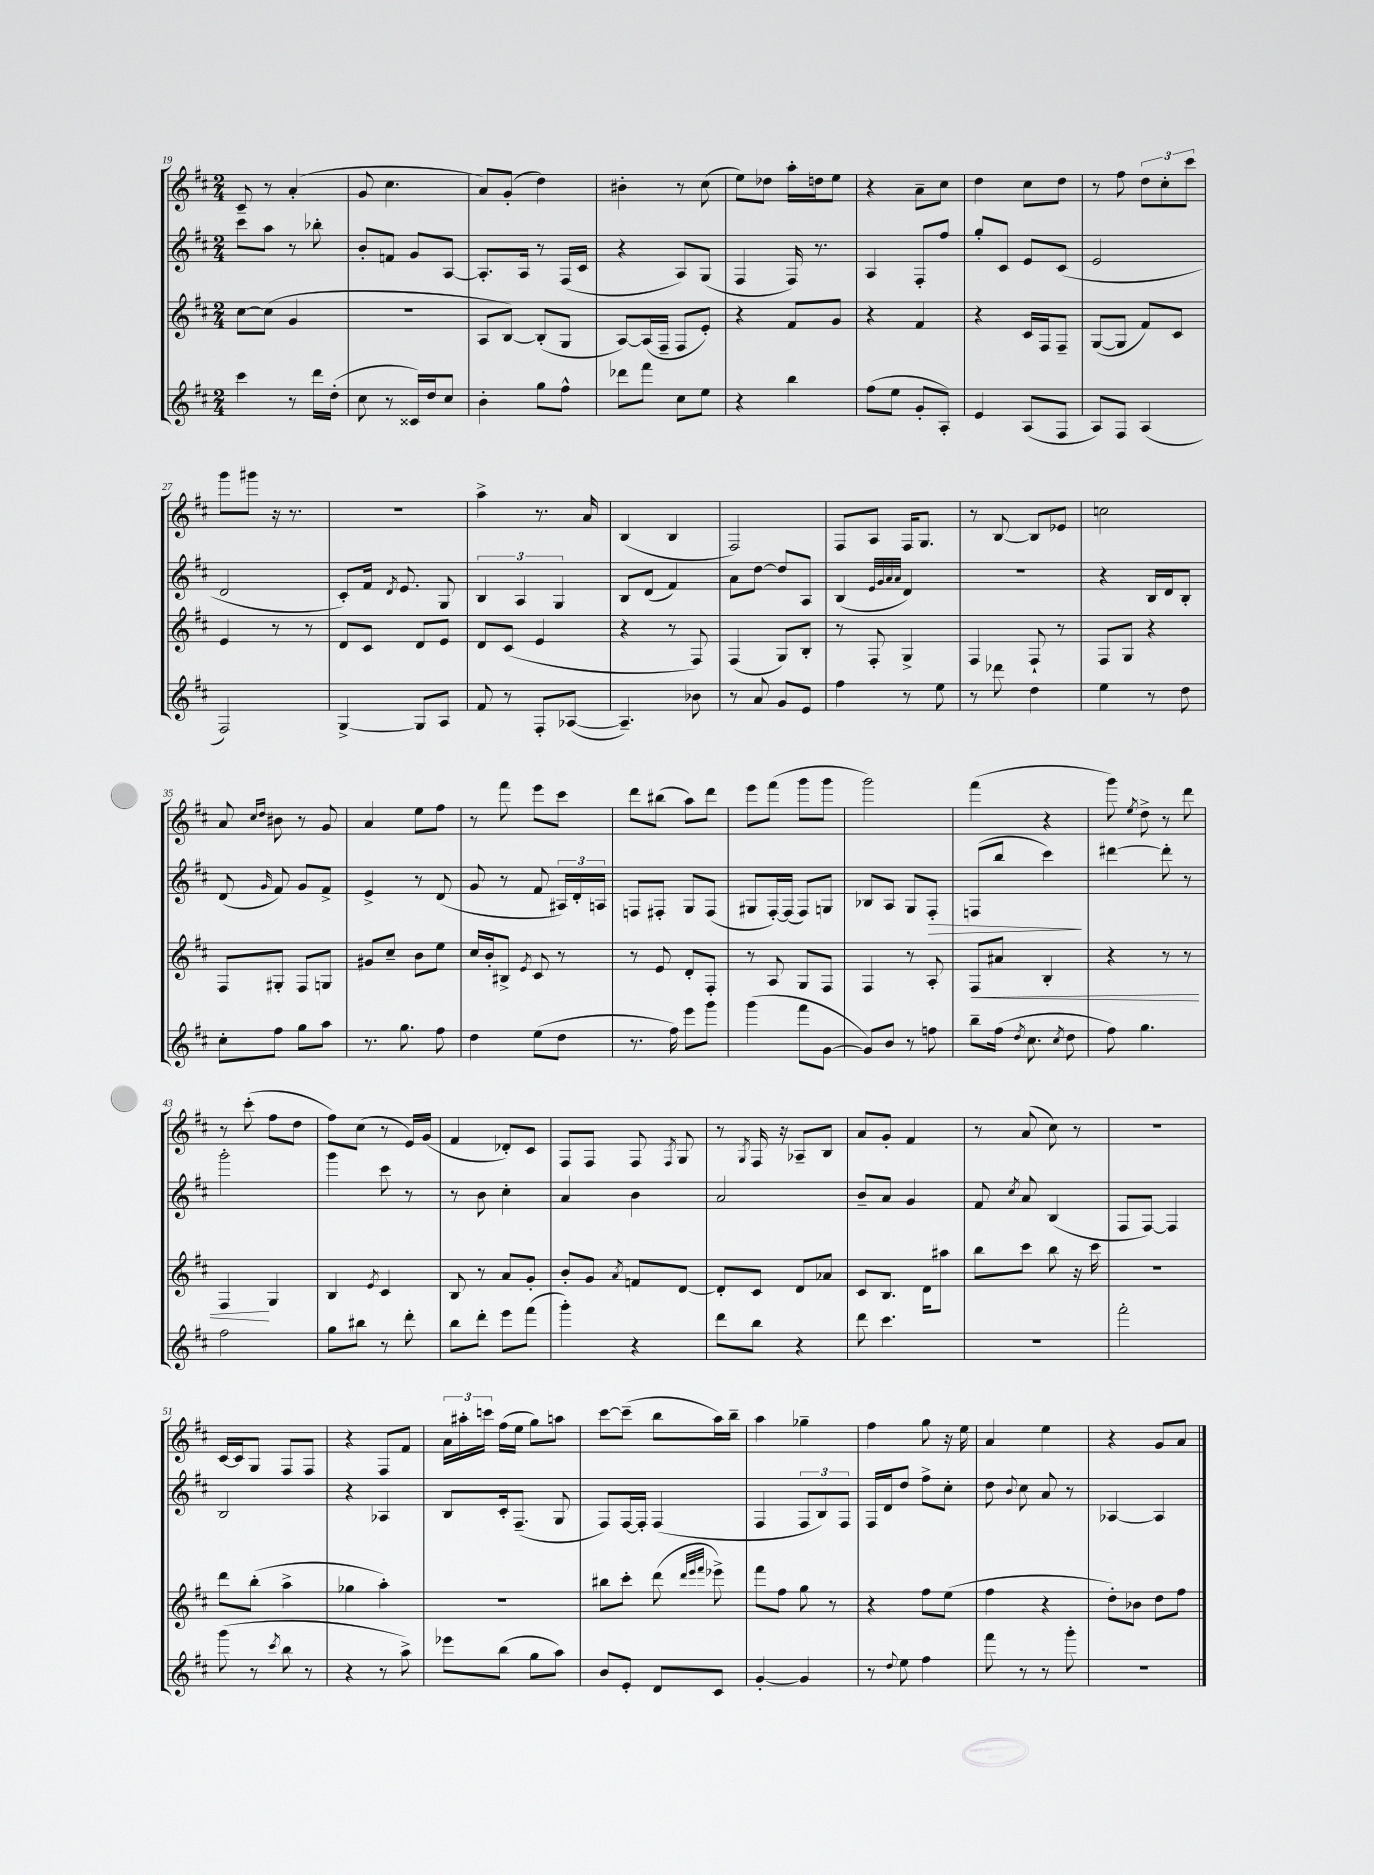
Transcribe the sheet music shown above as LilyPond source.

<<
\new StaffGroup <<
\new Staff = "s0" {
    \clef treble \key d \major \numericTimeSignature \time 2/4
    \autoBeamOff cis'8-- r8 a'4-.( |
    g'8 cis''4. |
    a'8[) g'8]-.( d''4) |
    bis'4-. r8 cis''8( |
    e''8[) des''8] a''16[-. d''16 e''8] |
    r4 a'8[-- cis''8] |
    d''4 cis''8[ d''8] |
    r8 fis''8 \tuplet 3/2 { d''8[ cis''8-. cis'''8] } |
    g'''8[ gis'''8] r16 r8. |
    r2 |
    a''4-> r8. a'16 |
    b4( b4 |
    fis2) |
    fis8[ a8] fis16[ g8.] |
    r8 b8~ b8[ ees'8] |
    c''2 |
    a'8 \grace { cis''16[ d''16] } bis'8 r8 g'8 |
    a'4 e''8[ fis''8] |
    r8 fis'''8 e'''8[ cis'''8] |
    d'''8[ bis''8]( a''8[) d'''8] |
    e'''8[ fis'''8]( g'''8[ g'''8] |
    g'''2) |
    fis'''4( r4 |
    g'''8) \acciaccatura { e''8 } d''8-> r8 d'''8 |
    r8 cis'''8-.( fis''8[ d''8] |
    fis''8[) cis''8]( r8 e'16[) g'16]( |
    fis'4 des'8[-.) cis'8] |
    fis8[ fis8] fis8 \acciaccatura { fis8 } g8 |
    r8 \acciaccatura { g8 } fis16 r16 aes8[-- b8] |
    a'8[ g'8]-. fis'4 |
    r8 a'8( cis''8) r8 |
    r2 |
    cis'16[~ cis'16 g8] fis8[ fis8] |
    r4 fis8[ fis'8] |
    \tuplet 3/2 { a'16[ ais''16-. c'''16] } fis''16[( e''16] g''8[) a''8] |
    cis'''8[~ cis'''8]--( b''8[ a''16) b''16]-- |
    a''4 ges''4-- |
    fis''4 g''8 r16 e''16 |
    a'4 e''4 |
    r4 g'8[ a'8] \bar "|." |
}
\new Staff = "s1" {
    \clef treble \key d \major \numericTimeSignature \time 2/4
    \autoBeamOff cis'''8[ a''8] r8 bes''8-. |
    b'8[-. f'8] g'8[ a8]~ |
    a8.[-. a16] r8 fis16[( cis'16] |
    r4 a8[) g8]( |
    fis4 fis16) r8. |
    a4 fis8[-. fis''8] |
    g''8[-. cis'8] e'8[ cis'8]( |
    e'2 |
    d'2 |
    cis'8[-.) fis'16] \acciaccatura { d'8 } e'8. g8 |
    \tuplet 3/2 { b4 a4 g4 } |
    b8[ d'8]( fis'4) |
    a'8[ d''8]~ d''8[ a8] |
    b4( \grace { e'32[ g'32 a'32 a'32] } d'4) |
    R2 |
    r4 b16[ d'16 b8]-. |
    d'8( \grace { g'16 } fis'8) g'8[ fis'8]-> |
    e'4-> r8 d'8( |
    g'8 r8 fis'8 \tuplet 3/2 { ais16[) d'16-. a16] } |
    f8[ fis8]-. g8[ fis8]( |
    gis8[ fis16~-.) fis16]( fis8[) g8] |
    bes8[ a8] g8[ fis8]-.\> |
    f8[( b''8] cis'''4\!) |
    dis'''4~ dis'''8-. r8 |
    g'''2-. |
    g'''4 cis'''8 r8 |
    r8 b'8 cis''4-. |
    a'4 b'4 |
    a'2 |
    b'8[-- a'8] g'4 |
    fis'8 \acciaccatura { cis''8 } a'8 b4( |
    fis8[ fis8]~) fis4 |
    b2 |
    r4 aes4 |
    b8[ cis'16-. fis8.]--( g8 |
    fis8[) fis16~ fis16]-. fis4( |
    fis4 \tuplet 3/2 { fis8[ b8) fis8] } |
    fis16[ d'16 d''8] fis''8[-> cis''8]-. |
    d''8 \appoggiatura { b'8 } cis''8 a'8 r8 |
    aes4~ aes4 \bar "|." |
}
\new Staff = "s2" {
    \clef treble \key d \major \numericTimeSignature \time 2/4
    \autoBeamOff cis''8[~ cis''8]( g'4 |
    r2 |
    a8[ b8]~) b8[-.( g8] |
    a8[~) a16( fis16]-- fis8[ e'8]-.) |
    r4 fis'8[ g'8] |
    r4 fis'4 |
    r4 cis'16[ fis16 fis8]-- |
    g8[~( g8] fis'8[) cis'8] |
    e'4 r8 r8 |
    d'8[ cis'8] d'8[ e'8] |
    d'8[ cis'8]( e'4 |
    r4 r8 fis8) |
    fis4( g8[) b8]-. |
    r8 fis8-. g4-> |
    fis4 fis8-! r8 |
    fis8[ g8] r4 |
    fis8[ gis8]-. fis8[ g8] |
    gis'8[ cis''8]-- b'8[ e''8] |
    cis''16[ b'16-. bis8]-> \acciaccatura { e'8 } cis'8 r8 |
    r8 e'8 d'8[-. fis8]-. |
    r8 a8 g8[ fis8] |
    fis4 r8 a8-. |
    fis8[\< ais'8] b4-. |
    r4 r8 r8 |
    fis4\! g4 |
    b4 \acciaccatura { e'8 } cis'4 |
    b8 r8 a'8[ g'8]-. |
    b'8[-. g'8] \acciaccatura { a'8 } f'8[ d'8]~ |
    d'8[-. cis'8] d'8[ aes'8] |
    cis'8[ b8.] d'16[ ais''8] |
    b''8[ cis'''8] b''8 r16 cis'''16 |
    R2 |
    d'''8[ b''8]-.( a''4-> |
    ges''4 a''4-.) |
    R2 |
    bis''8[ cis'''8]-. d'''8( \grace { d'''32[ e'''32 fis'''32] } ees'''8->) |
    fis'''8[ fis''8] g''8 r8 |
    r4 fis''8[ e''8]( |
    fis''4 r4 |
    d''8[-.) bes'8] d''8[ fis''8] \bar "|." |
}
\new Staff = "s3" {
    \clef treble \key d \major \numericTimeSignature \time 2/4
    \autoBeamOff cis'''4 r8 d'''16[ d''16]-.( |
    cis''8 r8 cisis'16[) d''16 cis''8] |
    b'4-. g''8[ fis''8]-^ |
    des'''8[ fis'''8] cis''8[ e''8] |
    r4 b''4 |
    fis''8[( e''8] g'8[-. a8]-.) |
    e'4 a8[( fis8] |
    a8[) fis8] a4( |
    fis2) |
    g4~-> g8[ a8] |
    fis'8 r8 fis8[-. aes8]~( |
    aes4.--) bes'8 |
    r8 a'8 g'8[ e'8] |
    fis''4 r8 e''8 |
    r8 des'''8 d''4 |
    e''4 r8 d''8 |
    cis''8[-. fis''8] g''8[ a''8] |
    r8. g''8. fis''8 |
    d''4 e''8[( d''8] |
    r8. fis''16) e'''8[ g'''8] |
    g'''4( fis'''8[ g'8]~ |
    g'8[) b'8] r8 f''8 |
    b''8[-- fis''16]( \acciaccatura { d''8 } cis''8. \acciaccatura { cis''8 } d''8 |
    fis''8) g''4. |
    fis''2 |
    g''8[ bis''8] r8 d'''8-. |
    b''8[ d'''8]-. e'''8[ fis'''8]( |
    g'''4-.) r4 |
    d'''8[ b''8] r4 |
    d'''8 cis'''4. |
    r2 |
    fis'''2-. |
    g'''8( r8 \acciaccatura { cis'''8 } b''8 r8 |
    r4 r8 a''8->) |
    ees'''8[ b''8]( g''8[ a''8]) |
    b'8[ e'8]-. d'8[ cis'8] |
    g'4~-. g'4 |
    r8 \appoggiatura { d''8 } e''8 fis''4 |
    fis'''8 r8 r8 g'''8-. |
    R2 \bar "|." |
}
>>
>>
\layout { \context { \Score currentBarNumber = #19 } }
